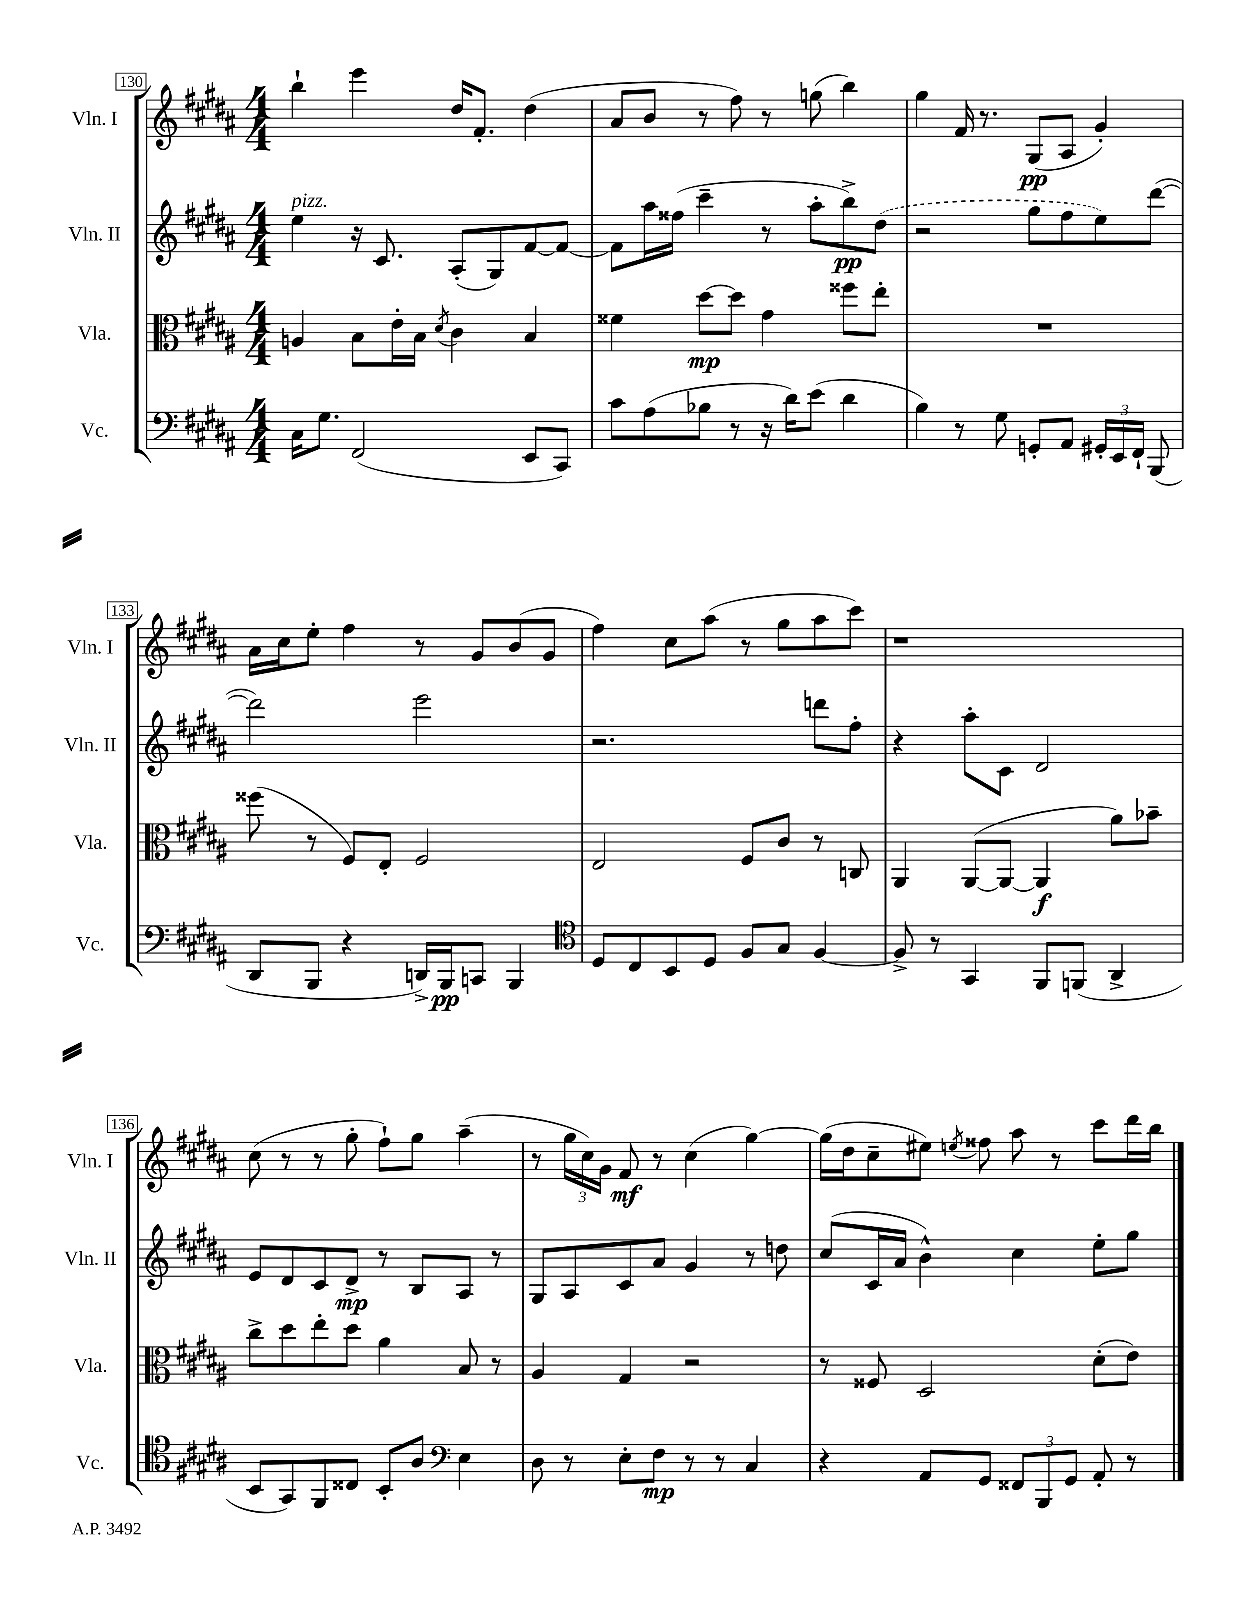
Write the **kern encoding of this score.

**kern	**kern	**kern	**kern
*staff4	*staff3	*staff2	*staff1
*clefF4	*clefC3	*clefG2	*clefG2
*k[f#c#g#d#a#]	*k[f#c#g#d#a#]	*k[f#c#g#d#a#]	*k[f#c#g#d#a#]
*M4/4	*M4/4	*M4/4	*M4/4
16C#	4A	4ee	4bb`
8.G#	.	.	.
(2FF#	8B	16r	4eee
.	.	8.c#	.
.	16e'	.	.
.	16B	.	.
.	8qd#	.	.
.	4c#	(8A#'	16dd#
.	.	.	8.f#'
.	.	8G#)	.
8EE	4B	[8f#	(4dd#
8CC#)	.	8f#_	.
=	=	=	=
8c#	4f##	8f#]	8a#
(8A#	.	16aa#	8b
.	.	(16ff##	.
8B-	[8dd#	4ccc#~	8r
8r	8dd#]	.	8ff#)
16r	4g#	8r	8r
16d#)	.	.	.
(8e	.	8aa#'	(8gg
4d#	8ff##	8bb^)	4bb)
.	8ee'	(8dd#	.
=	=	=	=
4B)	1r	2r	4gg#
8r	.	.	16f#
.	.	.	8.r
8G#	.	.	.
8GG'	.	8gg#	(8G#
8AA#	.	8ff#	8A#
24GG#'	.	8ee)	4g#')
24EE	.	.	.
24FF#`	.	.	.
(8BBB	.	([8ddd#	.
=	=	=	=
8DD#	(8ff##	2ddd#])	16a#
.	.	.	16cc#
8BBB	8r	.	8ee'
4r	8F#)	.	4ff#
.	8E'	.	.
16DD^)	2F#	2eee	8r
16BBB	.	.	.
8CC	.	.	8g#
4BBB	.	.	(8b
.	.	.	8g#
=	=	=	=
*clefC4	*	*	*
8D#	2E	2.r	4ff#)
8C#	.	.	.
8BB	.	.	8cc#
8D#	.	.	(8aa#
8F#	8F#	.	8r
8G#	8c#	.	8gg#
[4F#	8r	8ddd	8aa#
.	8C	8ff#'	8ccc#)
=	=	=	=
8F#^]	4AA#	4r	1r
8r	.	.	.
4GG#	([8AA#	8aa#'	.
.	8AA#_	8c#	.
8FF#	4AA#]	2d#	.
(8FF	.	.	.
4AA#^	8a#)	.	.
.	8b-~	.	.
=	=	=	=
8BB	8cc#^	8e	(8cc#
8GG#)	8dd#	8d#	8r
8FF#	8ee'	8c#	8r
8C##	8dd#	8d#^	8gg#'
8BB'	4a#	8r	8ff#`)
8A#	.	8B	8gg#
*clefF4	*	*	*
4E	8B	8A#	(4aa#~
.	8r	8r	.
=	=	=	=
8D#	4A#	8G#	8r
8r	.	8A#	24gg#
.	.	.	24cc#)
.	.	.	24g#
8E'	4G#	8c#	8f#
8F#	.	8a#	8r
8r	2r	4g#	(4cc#
8r	.	.	.
4C#	.	8r	[4gg#)
.	.	8dd	.
=	=	=	=
4r	8r	(8cc#	(16gg#]
.	.	.	16dd#
.	8F##	16c#	8cc#~
.	.	16a#	.
8AA#	2D#	4b^^)	8ee#)
.	.	.	8qee
8GG#	.	.	8ff##
12FF##	.	4cc#	8aa#
12BBB	.	.	.
.	.	.	8r
12GG#	.	.	.
8AA#'	(8d#'	8ee'	8ccc#
8r	8e)	8gg#	16ddd#
.	.	.	16bb
==	==	==	==
*-	*-	*-	*-
